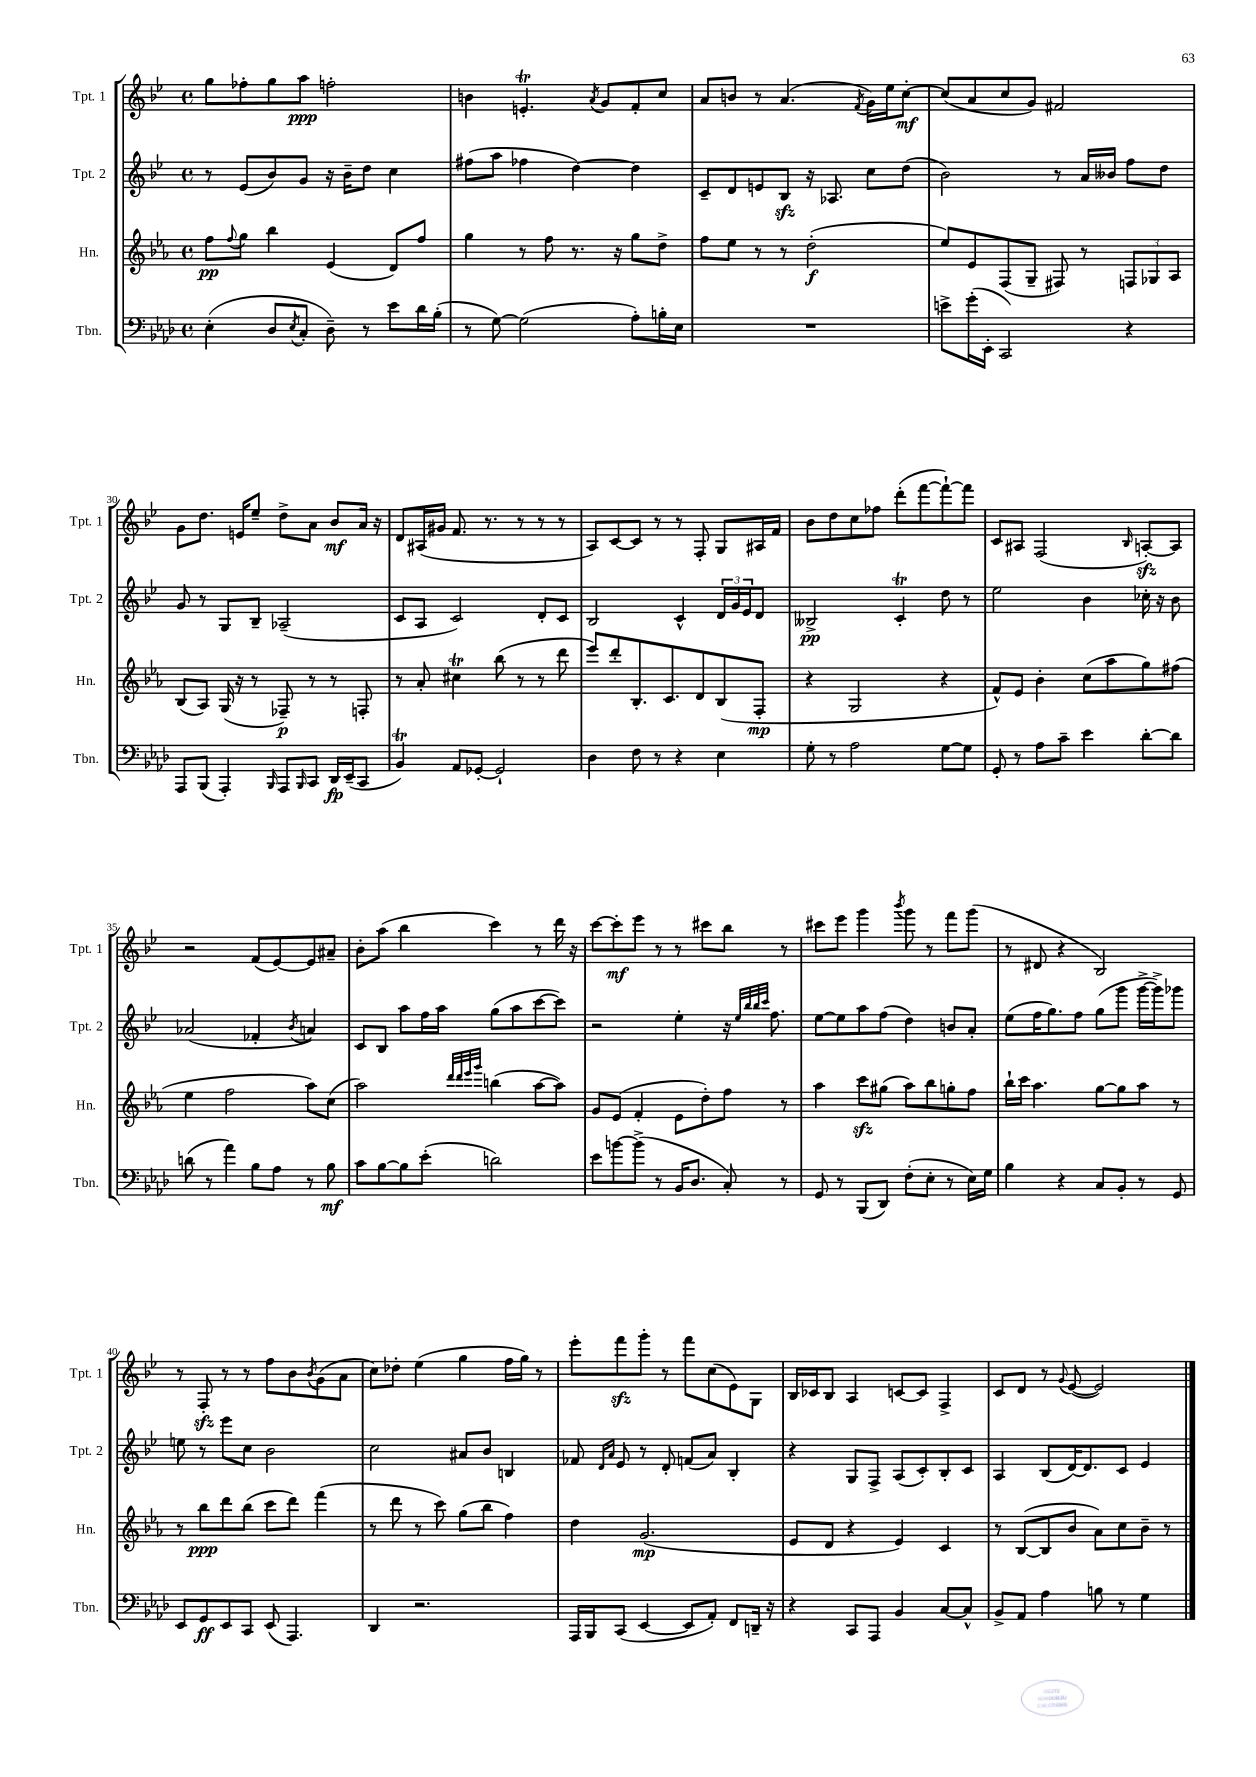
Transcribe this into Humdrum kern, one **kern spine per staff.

**kern	**dynam	**kern	**dynam	**kern	**dynam	**kern	**dynam
*part4	*part4	*part3	*part3	*part2	*part2	*part1	*part1
*staff4	*staff4	*staff3	*staff3	*staff2	*staff2	*staff1	*staff1
*I"Tbn.	*	*I"Hn.	*	*I"Tpt. 2	*	*I"Tpt. 1	*
*I'Tbn.	*	*I'Hn.	*	*I'Tpt. 2	*	*I'Tpt. 1	*
*clefF4	*	*clefG2	*	*clefG2	*	*clefG2	*
*k[b-e-a-d-]	*	*k[b-e-a-]	*	*k[b-e-]	*	*k[b-e-]	*
*M4/4	*	*M4/4	*	*M4/4	*	*M4/4	*
*met(c)	*	*met(c)	*	*met(c)	*	*met(c)	*
=26	=26	=26	=26	=26	=26	=26	=26
(4E-'\	.	8ff\L	pp	8r	.	8gg\L	.
.	.	8qqff/	.	.	.	.	.
.	.	8gg\J	.	(8e-/L	.	8ff-X'\	.
8D-/L	.	4bb-\	.	8b-/)	.	8gg\	.
8qE-/	.	.	.	.	.	.	.
8C'/J	.	.	.	8g/J	.	8aa\J	ppp
8D-~\)	.	(4e-/	.	16r	.	2ffn'\	.
.	.	.	.	16b-~\KL	.	.	.
8r	.	.	.	8dd\J	.	.	.
8e-\L	.	8d/L)	.	4cc\	.	.	.
16d-\L	.	8ff/J	.	.	.	.	.
(16B-'\JJ	.	.	.	.	.	.	.
=27	=27	=27	=27	=27	=27	=27	=27
8r	.	4gg\	.	(8ff#X\L	.	4bn\	.
[8G\)	.	.	.	8aa\J	.	.	.
(2G\]	.	8r	.	4ff-X\	.	4.ent'/	.
.	.	8ff\	.	.	.	.	.
.	.	8.r	.	[4dd\)	.	.	.
.	.	.	.	.	.	8qa/	.
.	.	.	.	.	.	8g/L	.
.	.	16r	.	.	.	.	.
8A-'\L)	.	8gg\L	.	4dd\]	.	8f'/	.
16Bn'\L	.	8dd^\J	.	.	.	8cc/J	.
16E-\JJ	.	.	.	.	.	.	.
=28	=28	=28	=28	=28	=28	=28	=28
1r	.	8ff\L	.	8c~/L	.	8a/L	.
.	.	8ee-\J	.	8d/	.	8bn/J	.
.	.	8r	.	8en/	.	8r	.
.	.	8r	.	8B-zz/J	.	(4.a/	.
.	.	(2dd'\	f	16r	.	.	.
.	.	.	.	8.A-X/	.	.	.
.	.	.	.	.	.	8qf/	.
.	.	.	.	8cc\L	.	16g\LL)	.
.	.	.	.	.	.	16ee-\J	.
.	.	.	.	(8dd\J	.	[8cc'\J	mf
=29	=29	=29	=29	=29	=29	=29	=29
8en^\L	.	8ee-/L)	.	2b-\)	.	(8cc/L]	.
(16g'\L	.	8e-/	.	.	.	8a/	.
16EE-'\JJ	.	.	.	.	.	.	.
2CC/)	.	(8F/	.	.	.	8cc/	.
.	.	8G~/J	.	.	.	8g/J)	.
.	.	8F#X/)	.	8r	.	2f#X/	.
.	.	8r	.	16a/LL	.	.	.
.	.	.	.	16b--X/JJ	.	.	.
4r	.	12Fn/L	.	8ff\L	.	.	.
.	.	12G-X/	.	.	.	.	.
.	.	.	.	8dd\J	.	.	.
.	.	12A-/J	.	.	.	.	.
!!LO:LB:g=z
=30	=30	=30	=30	=30	=30	=30	=30
8AAA-/L	.	(8B-/L	.	8g/	.	8g\L	.
(8BBB-/J	.	8A-/J)	.	8r	.	8.dd\J	.
4AAA-'/)	.	(16G/	.	8G/L	.	.	.
.	.	16r	.	.	.	16en/KL	.
.	.	8r	.	8B-~/J	.	8ee-~/J	.
16qqBBB-/	.	.	.	.	.	.	.
8AAA-/L	.	8F-X~/)	p	(2A-X~/	.	8dd^\L	.
16qqBBB-/	.	.	.	.	.	.	.
8CC/J	.	8r	.	.	.	8a\J	.
16DD-/LL	fp	8r	.	.	.	8b-/L	mf
(16EE-~/J	.	.	.	.	.	.	.
8CC/J	.	8Fn'/	.	.	.	16a/Jk	.
.	.	.	.	.	.	16r	.
=31	=31	=31	=31	=31	=31	=31	=31
4BB-T/)	.	8r	.	8c/L	.	8d/L	.
.	.	8a-'/	.	8A/J	.	(16A#X/L	.
.	.	.	.	.	.	16g#X/JJ	.
8AA-/L	.	4cc#Xt\	.	2c/)	.	8.f/	.
[8GG-X'/J	.	.	.	.	.	.	.
.	.	.	.	.	.	8.r	.
2GG-`/]	.	(8bb-\	.	.	.	.	.
.	.	8r	.	.	.	8r	.
.	.	8r	.	8d'/L	.	8r	.
.	.	8ddd\	.	8c/J	.	8r	.
=32	=32	=32	=32	=32	=32	=32	=32
4D-\	.	8eee-/L)	.	2B-/	.	8A/L)	.
.	.	8ddd'/	.	.	.	[8c/	.
8F\	.	8.B-'/	.	.	.	8c/J]	.
8r	.	.	.	.	.	8r	.
.	.	8.c/	.	.	.	.	.
4r	.	.	.	4c^^/	.	8r	.
.	.	8d/	.	.	.	8F'/	.
4E-\	.	(8B-/	.	24d/LL	.	8G/L	.
.	.	.	.	24g/	.	.	.
.	.	.	.	24e-/J	.	.	.
.	.	8F'/J	mp	8d/J	.	16A#X/L	.
.	.	.	.	.	.	16f/JJ	.
=33	=33	=33	=33	=33	=33	=33	=33
8G'\	.	4r	.	2B--X^/	pp	8b-\L	.
8r	.	.	.	.	.	8dd\	.
2A-\	.	2G/	.	.	.	8cc\	.
.	.	.	.	.	.	8ff-X\J	.
.	.	.	.	4cT'/	.	(8ddd'\L	.
.	.	.	.	.	.	[8fff\	.
[8G\L	.	4r	.	8dd\	.	8fff`\_)	.
8G\J]	.	.	.	8r	.	8fff\J]	.
=34	=34	=34	=34	=34	=34	=34	=34
8GG'/	.	8f^^/L)	.	2ee-\	.	8c/L	.
8r	.	8e-/J	.	.	.	8A#X/J	.
8A-\L	.	4b-'\	.	.	.	(2F/	.
8c~\J	.	.	.	.	.	.	.
4e-\	.	(8cc\L	.	4b-\	.	.	.
.	.	8aa-\	.	.	.	.	.
.	.	.	.	.	.	16qqB-/	.
[8d-'\L	.	8gg\)	.	16cc-X'\	.	[8Anzz'/L)	.
.	.	.	.	16r	.	.	.
8d-\J]	.	(8ff#X\J	.	8b-\	.	8A/J]	.
!!LO:LB:g=z
=35	=35	=35	=35	=35	=35	=35	=35
(8dn\	.	4ee-\	.	(2a-X/	.	2r	.
8r	.	.	.	.	.	.	.
4a-\)	.	2ff\	.	.	.	.	.
8B-\L	.	.	.	4f-X'/	.	(8f/L	.
8A-\J	.	.	.	.	.	[8e-/)	.
.	.	.	.	8qb-/	.	.	.
8r	.	8aa-\L)	.	4an/)	.	8e-/]	.
8B-\	mf	(8cc\J	.	.	.	8a#X~/J	.
=36	=36	=36	=36	=36	=36	=36	=36
8c\L	.	2aa-\)	.	8c/L	.	8b-'\L	.
[8B-\	.	.	.	8B-/J	.	(8aa\J	.
8B-\]	.	.	.	8aa\L	.	4bb-\	.
(8e-'\J	.	.	.	16ff\L	.	.	.
.	.	.	.	16aa\JJ	.	.	.
.	.	32qqddd/LLL	.	.	.	.	.
.	.	32qqddd/	.	.	.	.	.
.	.	32qqeee-/	.	.	.	.	.
.	.	32qqggg/JJJ	.	.	.	.	.
2dn\)	.	(4bbn\	.	(8gg\L	.	4ccc\)	.
.	.	.	.	8aa\	.	.	.
.	.	[8aa-\L	.	[8ccc\	.	8r	.
.	.	8aa-\J])	.	8ccc\J])	.	16ddd\	.
.	.	.	.	.	.	16r	.
=37	=37	=37	=37	=37	=37	=37	=37
8e-\L	.	8g/L	.	2r	.	[8ccc\L	.
[8bn\	.	(8e-/J	.	.	.	8ccc'\]	mf
(8b^\J]	.	4f'/	.	.	.	8eee-\J	.
8r	.	.	.	.	.	8r	.
16BB-/KL	.	8e-\L	.	4ee-'\	.	8r	.
8.D-/J	.	.	.	.	.	.	.
.	.	8dd'\)	.	.	.	8ccc#X\L	.
8C'/)	.	8ff\J	.	16r	.	8bb-\J	.
.	.	.	.	32qqee-/LLL	.	.	.
.	.	.	.	32qqbb-/	.	.	.
.	.	.	.	32qqbb-/	.	.	.
.	.	.	.	32qqccc/JJJ	.	.	.
.	.	.	.	8.ff\	.	.	.
8r	.	8r	.	.	.	8r	.
=38	=38	=38	=38	=38	=38	=38	=38
8GG/	.	4aa-\	.	[8ee-\L	.	8ccc#X\L	.
8r	.	.	.	8ee-\]	.	8eee-\J	.
(8BBB-/L	.	8ccczz\L	.	8aa\	.	4ggg\	.
8DD-/J)	.	(8gg#X\J	.	(8ff\J	.	.	.
.	.	.	.	.	.	8qbbb-/	.
(8F'\L	.	8aa-\L)	.	4dd\)	.	8ggg\	.
8E-'\J	.	8bb-\	.	.	.	8r	.
8r	.	8ggn'\	.	8bn/L	.	8fff\L	.
16E-\LL)	.	8ff\J	.	8a'/J	.	(8ggg\J	.
16G\JJ	.	.	.	.	.	.	.
=39	=39	=39	=39	=39	=39	=39	=39
4B-\	.	16bb-`\LL	.	(8ee-\L	.	8r	.
.	.	16ccc\JJ	.	.	.	.	.
.	.	4.aa-\	.	16ff\K	.	8d#X/	.
.	.	.	.	8.gg\)	.	.	.
4r	.	.	.	.	.	4r	.
.	.	.	.	8ff\J	.	.	.
8C/L	.	[8gg\L	.	(8gg\L	.	2B-/)	.
8BB-'/J	.	8gg\]	.	8ggg\J	.	.	.
8r	.	8aa-\J	.	[16ggg^\LL	.	.	.
.	.	.	.	16ggg^\J])	.	.	.
8GG/	.	8r	.	8ggg-X\J	.	.	.
!!LO:LB:g=z
=40	=40	=40	=40	=40	=40	=40	=40
8EE-/L	.	8r	.	8een\	.	8r	.
8GG/	ff	8bb-\L	ppp	8r	.	8Fzz'/	.
8EE-/	.	8ddd\	.	8eee-\L	.	8r	.
8CC/J	.	(8bb-\J	.	8cc\J	.	8r	.
(8EE-/	.	8ccc\L	.	2b-\	.	8ff\L	.
4.AAA-/)	.	8ddd\J)	.	.	.	8b-\	.
.	.	.	.	.	.	8qb-/	.
.	.	(4fff\	.	.	.	(8g\	.
.	.	.	.	.	.	8a\J	.
=41	=41	=41	=41	=41	=41	=41	=41
4DD-/	.	8r	.	2cc\	.	8cc\L)	.
.	.	8ddd\	.	.	.	8dd-X'\J	.
2.r	.	8r	.	.	.	(4ee-\	.
.	.	8ccc\)	.	.	.	.	.
.	.	(8gg\L	.	8a#X/L	.	4gg\	.
.	.	8bb-\J	.	8b-/J	.	.	.
.	.	4ff\)	.	4Bn/	.	16ff\LL	.
.	.	.	.	.	.	16gg\JJ)	.
.	.	.	.	.	.	8r	.
=42	=42	=42	=42	=42	=42	=42	=42
16AAA-/LL	.	4dd\	.	8f-X/	.	8eee-'\L	.
16BBB-/J	.	.	.	.	.	.	.
.	.	.	.	16qqd/LL	.	.	.
.	.	.	.	16qqa/JJ	.	.	.
(8CC/J	.	.	.	8e-/	.	8fffzz\	.
[4EE-/	.	(2.g/	mp	8r	.	8ggg'\J	.
.	.	.	.	8d'/	.	8r	.
8EE-/L]	.	.	.	(8fn/L	.	8fff\L	.
8AA-'/J)	.	.	.	8a/J)	.	(8cc\	.
8FF/L	.	.	.	4B-'/	.	8e-\)	.
16DDn~/Jk	.	.	.	.	.	8G\J	.
16r	.	.	.	.	.	.	.
=43	=43	=43	=43	=43	=43	=43	=43
4r	.	8e-/L	.	4r	.	16B-/LL	.
.	.	.	.	.	.	16c-X/J	.
.	.	8d/J	.	.	.	8B-/J	.
8CC/L	.	4r	.	8G/L	.	4A/	.
8AAA-/J	.	.	.	8F^/J	.	.	.
4BB-/	.	4e-/)	.	(8A/L	.	[8cn/L	.
.	.	.	.	8c'/)	.	8c/J]	.
[8C/L	.	4c/	.	8B-'/	.	4F^/	.
8C^^/J]	.	.	.	8c/J	.	.	.
=44	=44	=44	=44	=44	=44	=44	=44
8BB-^/L	.	8r	.	4A/	.	8c/L	.
8AA-/J	.	([8B-/L	.	.	.	8d/J	.
4A-\	.	8B-/]	.	(8B-/L	.	8r	.
.	.	.	.	.	.	8qqg/	.
.	.	8b-/J	.	[16d/K)	.	([8e-/	.
.	.	.	.	8.d/]	.	.	.
8Bn\	.	8a-\L)	.	.	.	2e-/])	.
8r	.	8cc\	.	8c/J	.	.	.
4G\	.	8b-~\J	.	4e-/	.	.	.
.	.	8r	.	.	.	.	.
==	==	==	==	==	==	==	==
*-	*-	*-	*-	*-	*-	*-	*-
